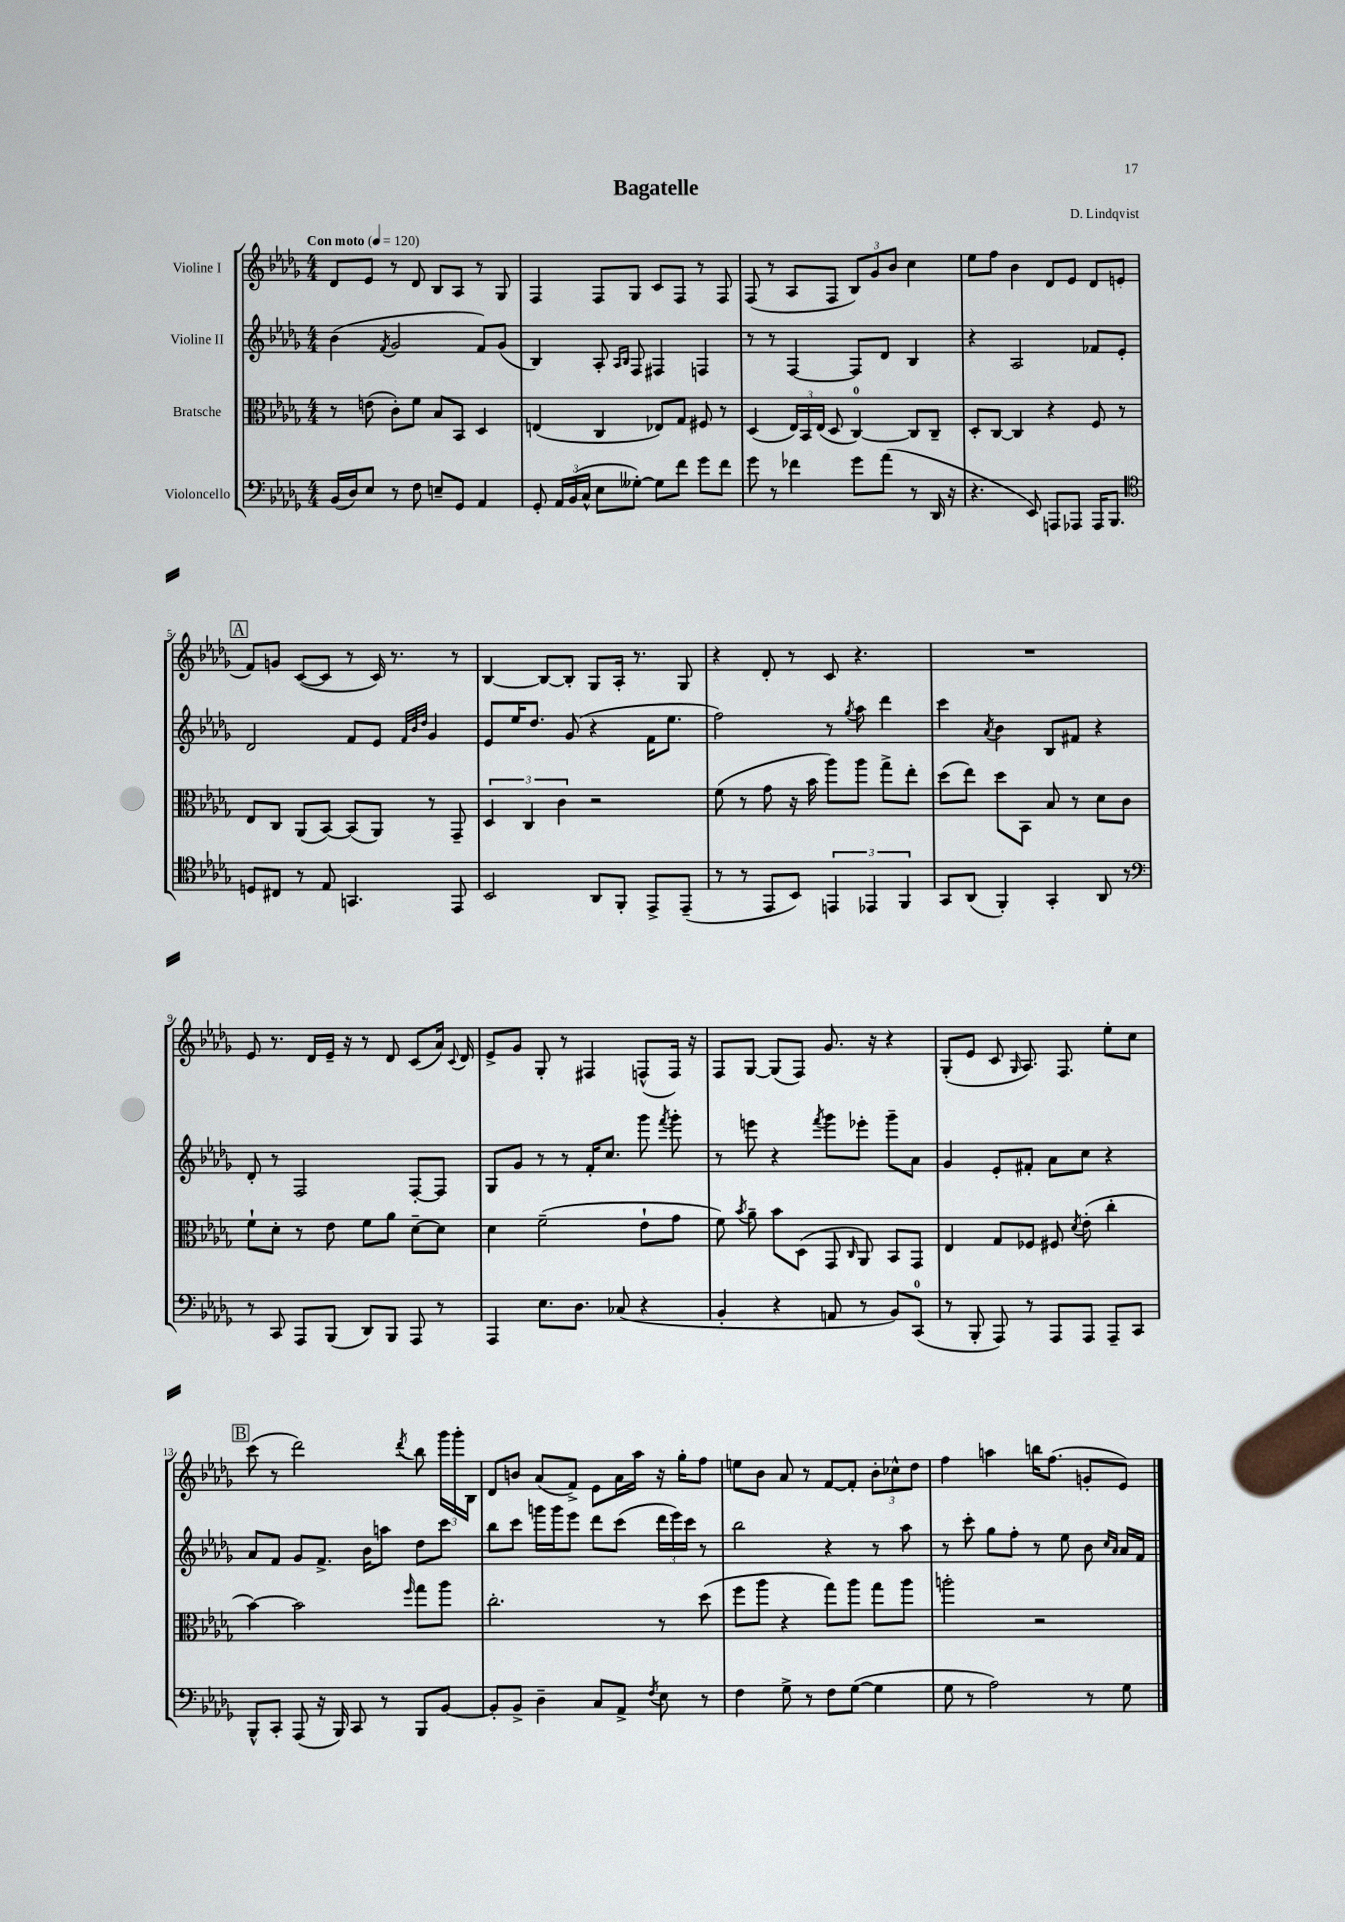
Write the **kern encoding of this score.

**kern	**kern	**kern	**kern
*staff4	*staff3	*staff2	*staff1
*clefF4	*clefC3	*clefG2	*clefG2
*k[b-e-a-d-g-]	*k[b-e-a-d-g-]	*k[b-e-a-d-g-]	*k[b-e-a-d-g-]
*M4/4	*M4/4	*M4/4	*M4/4
*MM120	*MM120	*MM120	*MM120
(16BB-	8r	(4b-	8d-
16D-)	.	.	.
8E-	(8e	.	8e-
.	.	8qf	.
8r	8c')	2g-	8r
8F	8f	.	8d-
8E~	8B-	.	8B-
8GG-	8BB-	.	8A-
4AA-	4D-	8f)	8r
.	.	(8g-	8G-
=	=	=	=
8GG-'	(4E	4B-)	4F
24AA-	.	.	.
(24BB-	.	.	.
24C^^	.	.	.
8E-	4C	8A-'	8F
.	.	16qqA-	.
.	.	16qqB-	.
[8G--')	.	8F	8G-
8G--]	8E-)	4F#	8c
8f	8G-	.	8F
8g-	8F#	4F	8r
8f	8r	.	8F
=	=	=	=
8g-	(4D-	8r	(8F
8r	.	8r	8r
4f-	24E-)	[4F	8A-
.	24BB-	.	.
.	(24E-	.	.
.	8D-	.	8F
8g-	[4C)	8F]	12B-)
.	.	.	12g-
(8a-	.	8d-	.
.	.	.	12b-
8r	8C]	4B-	4cc
16DD-	8C~	.	.
16r	.	.	.
=	=	=	=
4.r	8D-'	4r	8ee-
.	[8C	.	8ff
.	4C]	2A-	4b-
8EE-)	.	.	.
8AAA	4r	.	8d-
8AAA-	.	.	8e-
16AAA-	8F	8f-	8d-
8.BBB-	.	.	.
.	8r	8e-'	(8e
=	=	=	=
*clefC4	*	*	*
8D	8E-	2d-	8f)
8C#	8C	.	8g
8r	(8AA-	.	([8c
8E-	[8BB-)	.	8c]
4.GG	(8BB-]	8f	8r
.	8AA-)	8e-	16c)
.	.	.	8.r
.	.	32qqf	.
.	.	32qqb-	.
.	.	32qqdd-	.
.	8r	4g-	.
8EE-	8GG-~	.	8r
=	=	=	=
2BB-	6D-	8e-	[4B-
.	.	16ee-	.
.	6C	.	.
.	.	8.dd-	.
.	.	.	8B-_
.	6c	.	.
.	.	(8g-	8B-']
8AA-	2r	4r	8G-
8FF'	.	.	16A-'
.	.	.	8.r
8EE-^	.	16f	.
.	.	8.ee-	.
(8EE-~	.	.	8G-
=	=	=	=
8r	(8f	2ff)	4r
8r	8r	.	.
8EE-	8g-	.	8d-'
8BB-)	16r	.	8r
.	16b-	.	.
6EE	8aa-)	8r	8c
.	.	8qgg-	.
.	8aa-	8aa-	4.r
6EE-	.	.	.
.	8gg-^	4ddd-	.
6FF	.	.	.
.	8ee-'	.	.
=	=	=	=
8GG-	(8dd-	4ccc	1r
(8AA-	8ee-)	.	.
.	.	8qa-	.
4FF')	8dd-	4b-	.
.	8BB-	.	.
4GG-'	8B-	8B-	.
.	8r	8f#	.
8AA-	8d-	4r	.
8r	8c	.	.
=	=	=	=
*clefF4	*	*	*
8r	8f`	8d-'	8e-
8CC	8d-'	8r	8.r
8AAA-	8r	2F	.
.	.	.	16d-
(8BBB-	8e-	.	16e-~
.	.	.	16r
8DD-)	8f	.	8r
8BBB-	8a-	.	8d-
8AAA-	[8d-~	[8F'	(8c
8r	8d-]	8F]	16a-)
.	.	.	8qqc
.	.	.	16d-
=	=	=	=
4AAA-	4d-	8G-	8e-^
.	.	8g-	8g-
8.E-	(2f~	8r	8G-'
.	.	8r	8r
8.D-	.	.	.
.	.	16f'	4F#
.	.	8.cc	.
(8C-	.	.	.
4r	8e-`	8ggg-	(8F^^
.	.	8qfff	.
.	8g-	8ggg-'	16F)
.	.	.	16r
=	=	=	=
4BB-'	8f)	8r	8F
.	8qb-	.	.
.	8a-~	8eee	[8G-
4r	8b-	4r	(8G-]
.	(8D-	.	8F)
.	.	8qfff	.
8AA	8GG-	8ggg-	8.g-
.	16qqC	.	.
8r	8AA-)	8eee-'	.
.	.	.	16r
8BB-)	8BB-	8ggg-~	4r
(8CC	8GG-	8a-	.
=	=	=	=
8r	4E-	4g-	(8G-'
8BBB-'	.	.	8e-
8AAA-)	8G-	8e-'	8c
.	.	.	16qqG-
8r	8F-	8f#'	8.A-)
8AAA-	8F#	8a-	.
.	.	.	8.F
.	8qd-	.	.
8AAA-	(8e-'	8cc	.
8AAA-~	4cc'	4r	8ee-'
8CC	.	.	8cc
=	=	=	=
8BBB-^^	[4b-)	8a-	(8ccc
8CC'	.	8f	8r
(8AAA-	2b-]	8g-	2ddd-)
16r	.	8.f^	.
16BBB-)	.	.	.
8CC	.	.	.
.	.	16b-	.
8r	.	8aa	.
.	16qqff	.	8qddd-
8BBB-	8gg-	8dd-	8bb-
[8BB-	8aa-	8ccc	24ggg-
.	.	.	24ggg-'
.	.	.	24B-
=	=	=	=
8BB-']	2.cc'	8bb-	8d-
8BB-^	.	8ccc	8b
4D-~	.	16ggg	(8a-
.	.	16ggg	.
.	.	8eee-	8f^)
8C	.	8ddd-	8e-
8AA-^	.	(8ccc	16a-
.	.	.	16aa-
8qF	.	.	.
8E-	8r	24ddd-	16r
.	.	24eee-)	.
.	.	.	16gg-'
.	.	24ccc	.
8r	(8dd-	8r	8ff
=	=	=	=
4F	8ff	2bb-	8ee
.	8aa-	.	8b-
8G-^	4r	.	8a-
8r	.	.	8r
8F	8gg-)	4r	[8f
([8G-	8aa-	.	8f']
4G-]	8gg-	8r	12b-'
.	.	.	12cc-^^
.	8aa-	8aa-	.
.	.	.	12dd-
=	=	=	=
8G-	2aa'	8r	4ff
8r	.	8ccc'	.
2A-)	.	8gg-	4aa
.	.	8ff'	.
.	2r	8r	16bb
.	.	.	(8.ff
.	.	8ee-	.
8r	.	8b-	8g'
.	.	16qqcc	.
.	.	16qqa-	.
8G-	.	16a-	8e-)
.	.	16f	.
==	==	==	==
*-	*-	*-	*-
